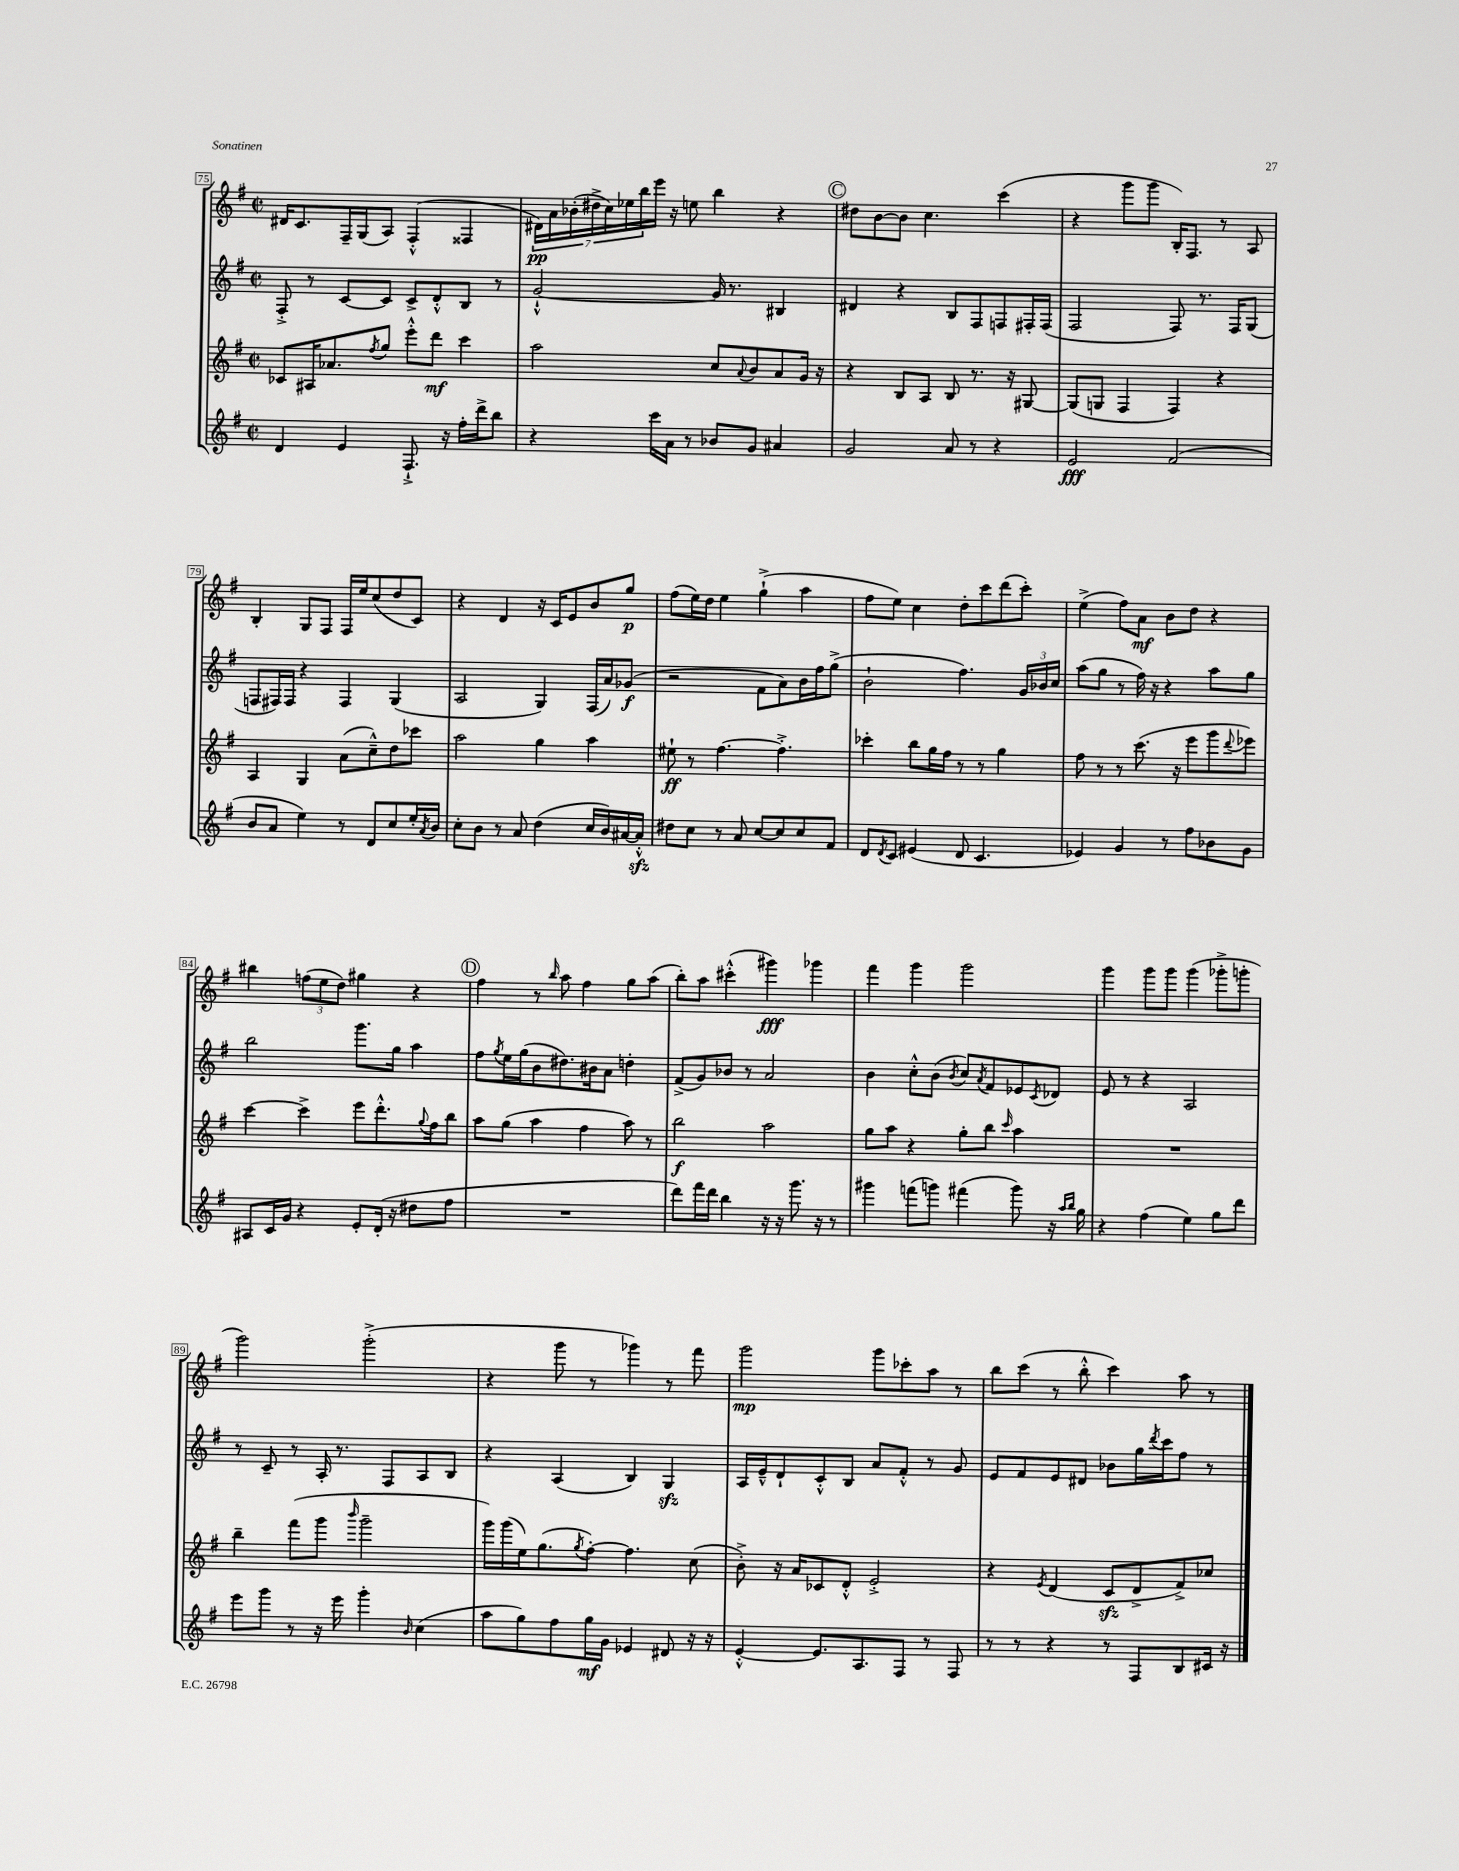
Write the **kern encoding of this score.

**kern	**kern	**kern	**kern
*staff4	*staff3	*staff2	*staff1
*clefG2	*clefG2	*clefG2	*clefG2
*k[f#]	*k[f#]	*k[f#]	*k[f#]
*M2/2	*M2/2	*M2/2	*M2/2
*met(c|)	*met(c|)	*met(c|)	*met(c|)
4d	8c-	8F#'^	16d#
.	.	.	8.c
.	16A#	8r	.
.	8.a-	.	.
4e	.	[8c	16F#~
.	.	.	(16G
.	8qff#	.	.
.	8gg	8c]	8A)
8.F#`^	8eee'^^	8c^	(4F#'^^
.	8ddd	8d'^^	.
16r	.	.	.
16ff#'	4ccc	8B	4F##
16ddd^	.	.	.
8bb	.	8r	.
=	=	=	=
4r	2aa	[2g`^^	28d#)
.	.	.	28a
.	.	.	(28b-'
.	.	.	28dd#^
.	.	.	28cc)
.	.	.	28ee-
.	.	.	28bb
16ccc	.	.	16eee
16a	.	.	16r
8r	.	.	8ee
8b-	8cc	16g]	4bb
.	.	8.r	.
.	8qqa	.	.
8g	8b	.	.
4a#	8a	4B#	4r
.	16g	.	.
.	16r	.	.
=	=	=	=
2g	4r	4d#	8dd#
.	.	.	[8b
.	8B	4r	8b]
.	8A	.	4.cc
8a	8B	8B	.
8r	8.r	8F#	.
4r	.	8F	(4ccc
.	16r	.	.
.	[8G#	16F#'	.
.	.	(16F#	.
=	=	=	=
2e	(8G#]	2F#	4r
.	8G	.	.
.	4F#	.	8ggg
.	.	.	8ggg
(2f#	4F#)	8F#)	16B')
.	.	.	8.F#
.	.	8.r	.
.	4r	.	8r
.	.	16F#	.
.	.	(8G	8A
=	=	=	=
8b	4A	8F	4B'
8a	.	16F#)	.
.	.	16F#	.
4ee)	4G	4r	8G
.	.	.	8F#
8r	(8a	4F#	16F#
.	.	.	16ee
8d	8cc~^^)	.	(8cc
8cc	8dd	(4G	8dd
16ee'	8ccc-	.	8c)
8qa	.	.	.
16b	.	.	.
=	=	=	=
8cc'	2aa	2A	4r
8b	.	.	.
8r	.	.	4d
8a	.	.	.
(4dd	4gg	4G)	16r
.	.	.	16c
.	.	.	8e
16cc	4aa	(16F#	8b
16b)	.	16a)	.
[16a#	.	(8g-	8gg
16a#'^^]	.	.	.
=	=	=	=
8dd#	8ee#`	2r	(8ff#
8cc	8r	.	16ee)
.	.	.	16dd
8r	[4.ff#	.	4ee
8a	.	.	.
[8cc	.	8f#	(4gg`^
8cc]	4.ff#'^]	8a)	.
8cc	.	16b	4aa
.	.	16ff#	.
8f#	.	(8gg^	.
=	=	=	=
8d	4ccc-'	2b`	8ff#
8qd	.	.	.
8c	.	.	8ee)
(4e#	8bb	.	4cc
.	16gg	.	.
.	16ff#	.	.
8d	8r	4.ff#)	8dd'
4.c	8r	.	8ccc
.	4gg	.	(8ddd
.	.	24g	8ccc')
.	.	24b-	.
.	.	24cc	.
=	=	=	=
4e-)	8ff#	(8aa	(4ee^
.	8r	8gg	.
4g	8r	8r	8ff#)
.	(8.ccc	16ff#)	8a
.	.	16r	.
8r	.	4r	8b
.	16r	.	.
8ff#	8eee	.	8dd
8b-	8ggg	8aa	4r
.	8qqddd	.	.
8g	8eee-)	8gg	.
=	=	=	=
8A#	[4ccc	2bb	4bb#
16c	.	.	.
16g	.	.	.
4r	4ccc^]	.	(12ff
.	.	.	12ee
.	.	.	12dd)
8e'	8eee	8.ggg	4gg#
(16d'	8.ddd'^^	.	.
16r	.	16gg	.
8dd#	.	4aa	4r
.	8qqgg	.	.
.	16ff#	.	.
8ff#	8bb	.	.
=	=	=	=
1r	8aa	8ff#	4ff#
.	.	8qgg	.
.	(8gg	16ee	.
.	.	(16gg	.
.	4aa	8b	8r
.	.	.	16qqbb
.	.	8.dd#)	8aa
.	4ff#	.	4ff#
.	.	16b#	.
.	.	8a	.
.	8aa)	4dd'	8gg
.	8r	.	(8aa
=	=	=	=
8ddd)	2bb	(8f#^	8bb')
16fff#	.	8g)	8aa
16ddd	.	.	.
4bb	.	8b-	(4ccc#'^^
.	.	8r	.
16r	2aa	2a	4ggg#)
16r	.	.	.
8.ggg	.	.	.
.	.	.	4ggg-
16r	.	.	.
8r	.	.	.
=	=	=	=
4ggg#	8gg	4b	4fff#
.	8aa	.	.
(8fff	4r	8cc'^^	4ggg
8ggg)	.	(8b	.
.	.	8qb	.
(4fff#	8gg'	8cc)	2ggg
.	.	8qa	.
.	8bb	8f#	.
.	16qqccc	.	.
8ggg)	4aa	8e-	.
.	.	8qc	.
16r	.	8d-	.
16qqaa	.	.	.
16qqbb	.	.	.
16gg	.	.	.
=	=	=	=
4r	1r	8e	4ggg
.	.	8r	.
(4ff#	.	4r	8ggg
.	.	.	8ggg
4ee)	.	2A	(4ggg
8gg	.	.	8ggg-'^
8ddd	.	.	8ggg'
=	=	=	=
8eee	4bb~	8r	2ggg)
8ggg	.	8c~	.
8r	(8fff#	8r	.
16r	8ggg	16A'	.
16eee	.	8.r	.
.	16qqbbb	.	.
4ggg'	2ggg~	.	(2ggg'^
.	.	8F#	.
16qqb	.	.	.
(4cc	.	8A	.
.	.	8B	.
=	=	=	=
8aa	16ggg)	4r	4r
.	(16ggg	.	.
8gg)	16ee)	.	.
.	(8.gg	.	.
8ff#	.	(4A	8ggg
.	8qgg	.	.
16gg	[8ff#')	.	8r
16g	.	.	.
4e-	4.ff#]	4B)	4ggg-)
8d#	.	4G	8r
16r	(8cc	.	8fff#
16r	.	.	.
=	=	=	=
[4e'^^	8b'^)	16A	2ggg
.	.	16e~^^	.
.	16r	8d`	.
.	16a	.	.
8.e]	8c-	8c'^^	.
.	8d'^^	8B	.
8.A	.	.	.
.	2e'^	8a	8ggg
8F#	.	8f#'^^	8ccc-'
8r	.	8r	8aa
8F#	.	8g	8r
=	=	=	=
8r	4r	8e	8bb
8r	.	8f#	(8ccc
.	8qe	.	.
4r	(4d	8e	8r
.	.	8d#	8bb'^^
8r	8c	8b-	4ccc)
8F#	8d^	16gg	.
.	.	8qddd	.
.	.	16ccc	.
8B	8f#^)	8ff#	8aa
16c#	8cc-	8r	8r
16r	.	.	.
==	==	==	==
*-	*-	*-	*-
